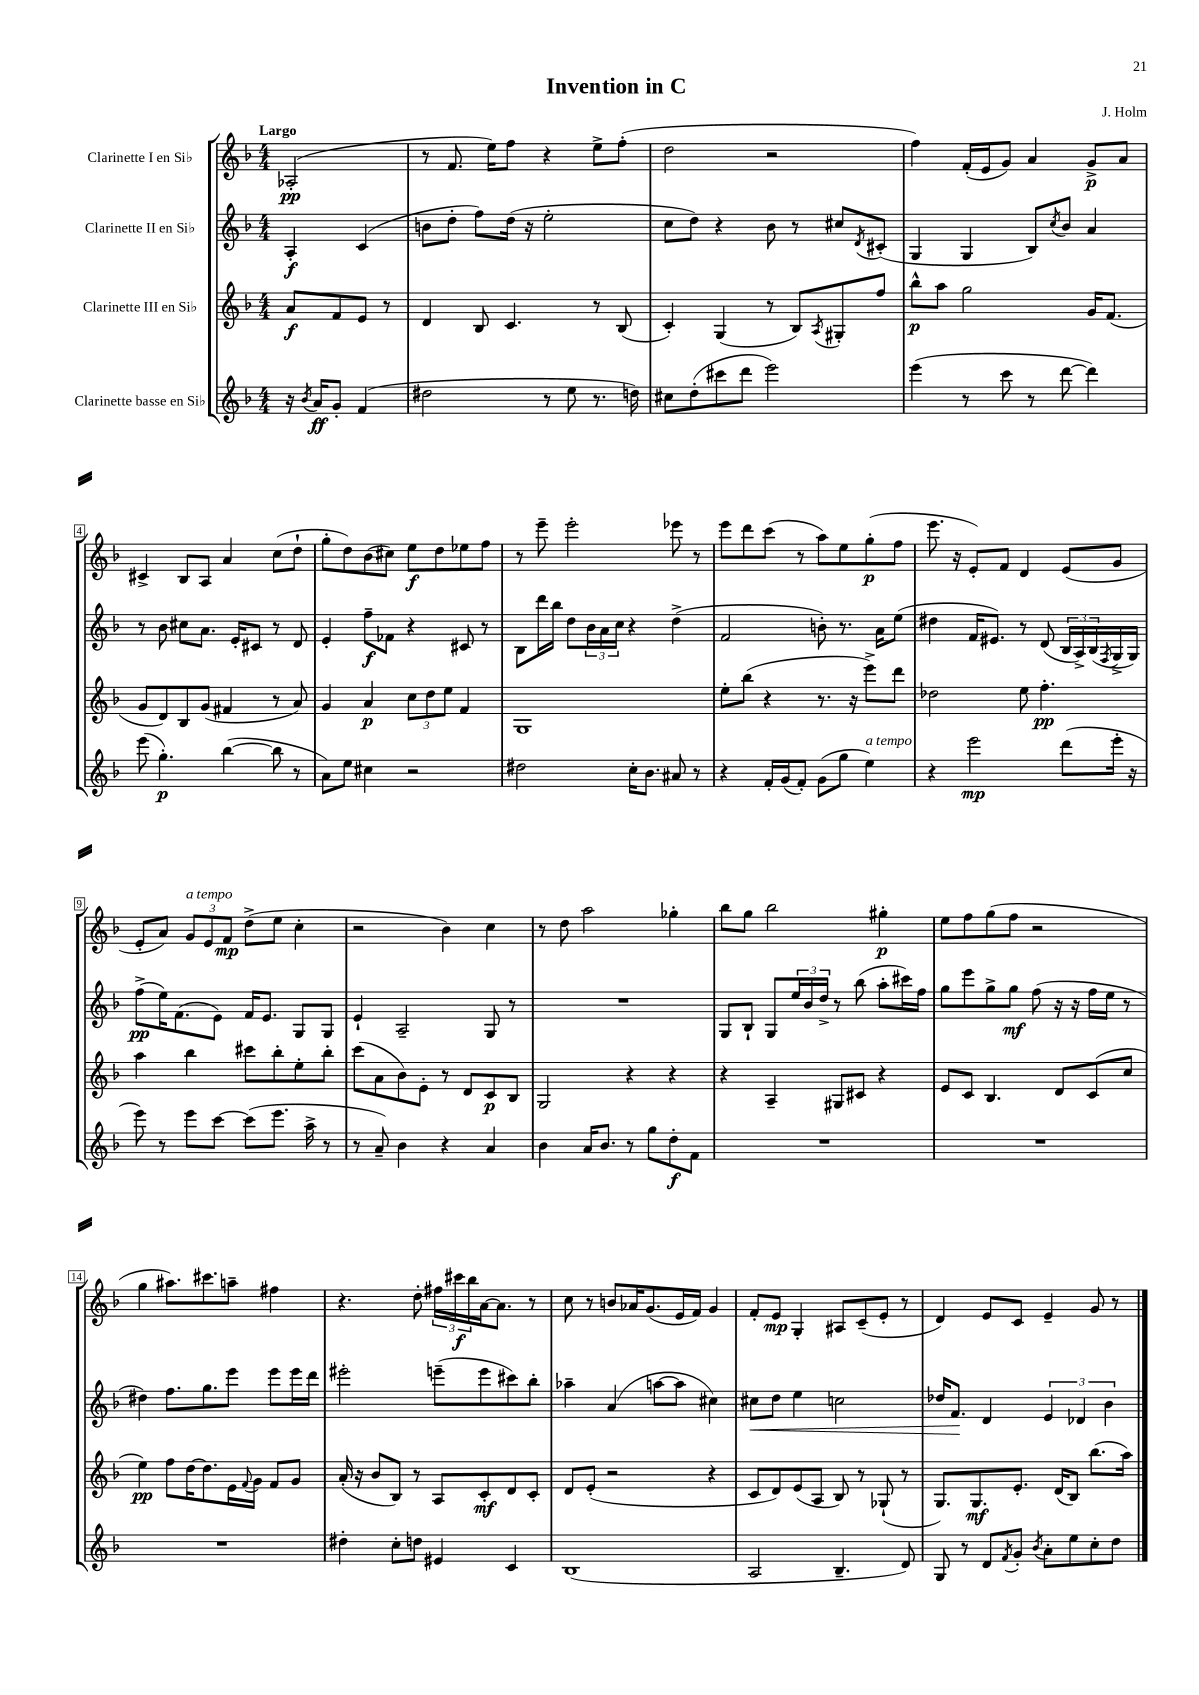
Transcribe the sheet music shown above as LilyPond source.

\header { title = "Invention in C" composer = "J. Holm" }
<<
\new StaffGroup <<
\new Staff = "s0" \with { instrumentName = "Clarinette I en Sib" } {
    \clef treble \key f \major \numericTimeSignature \time 4/4 \partial 2 \tempo "Largo"
    aes2-.\pp( |
    r8 f'8. e''16) f''8 r4 e''8-> f''8-.( |
    d''2 r2 |
    f''4) f'16-.( e'16 g'8) a'4 g'8->\p a'8 |
    cis'4-> bes8 a8 a'4 c''8( d''8-! |
    g''8-. d''8) bes'8( cis''8) e''8\f d''8 ees''8 f''8 |
    r8 e'''8-- e'''2-. ees'''8 r8 |
    e'''8 d'''8 c'''8( r8 a''8) e''8 g''8-.\p( f''8 |
    e'''8. r16 e'8-.) f'8 d'4 e'8( g'8 |
    e'8-. a'8) \tuplet 3/2 { g'8^\markup { \italic "a tempo" } e'8 f'8\mp } d''8->( e''8 c''4-. |
    r2 bes'4) c''4 |
    r8 d''8 a''2 ges''4-. |
    bes''8 g''8 bes''2 gis''4-.\p |
    e''8 f''8 g''8( f''8 r2 |
    g''4 ais''8.) cis'''8. a''8-- fis''4 |
    r4. d''8-. \tuplet 3/2 { fis''16 cis'''16\f bes''16 } a'16~ a'8. r8 |
    c''8 r8 b'8 aes'16 g'8.( e'16 f'16) g'4 |
    f'8-. e'8\mp g4-. ais8 c'8--( e'8-. r8 |
    d'4) e'8 c'8 e'4-- g'8 r8 \bar "|." |
}
\new Staff = "s1" \with { instrumentName = "Clarinette II en Sib" } {
    \clef treble \key f \major \numericTimeSignature \time 4/4 \partial 2
    a4-.\f c'4( |
    b'8 d''8-. f''8) d''16( r16 e''2-. |
    c''8 d''8) r4 bes'8 r8 cis''8 \acciaccatura { d'8 } cis'8-.( |
    g4 g4 bes8) \acciaccatura { c''8 } bes'8 a'4 |
    r8 bes'8 cis''8 a'8. e'16-. cis'8 r8 d'8 |
    e'4-. f''8--\f fes'8 r4 cis'8 r8 |
    bes8 d'''16 bes''16 d''8 \tuplet 3/2 { bes'16 a'16 c''16 } r4 d''4->( |
    f'2 b'8-.) r8. a'16 e''8( |
    dis''4 f'16 eis'8.) r8 d'8( \tuplet 3/2 { bes16 a16->) bes16( } \acciaccatura { f8 } g16-> g16) |
    f''8->\pp( e''16) f'8.( e'8) f'16 e'8. g8 g8 |
    e'4-! a2-- g8 r8 |
    R1 |
    g8 bes8-! g8 \tuplet 3/2 { e''16 bes'16 d''16-> } r8 bes''8( a''8-. cis'''16) f''16 |
    g''8 e'''8 g''8-> g''8\mf f''8( r16 r16 f''16 e''16 r8 |
    dis''4) f''8. g''8. e'''8 e'''8 e'''16 d'''16 |
    eis'''2-. e'''8--( e'''8 cis'''8) bes''8-. |
    aes''4-- a'4( a''8~ a''8 cis''4) |
    cis''8\< d''8 e''4 c''2 |
    des''16 f'8.\! d'4 \tuplet 3/2 { e'4 des'4 bes'4 } \bar "|." |
}
\new Staff = "s2" \with { instrumentName = "Clarinette III en Sib" } {
    \clef treble \key f \major \numericTimeSignature \time 4/4 \partial 2
    a'8\f f'8 e'8 r8 |
    d'4 bes8 c'4. r8 bes8( |
    c'4-.) g4( r8 bes8) \acciaccatura { a8 } gis8-. f''8 |
    bes''8-^\p a''8 g''2 g'16 f'8.( |
    g'8 d'8) bes8 g'8( fis'4 r8 a'8) |
    g'4 a'4\p \tuplet 3/2 { c''8 d''8 e''8 } f'4 |
    g1 |
    e''8-. bes''8( r4 r8. r16 e'''8->) d'''8 |
    des''2 e''8 f''4.-.\pp |
    a''4 bes''4 cis'''8 bes''8-. e''8-. bes''8-. |
    c'''8( a'8 bes'8) e'8-. r8 d'8 c'8\p bes8 |
    g2 r4 r4 |
    r4 a4-- gis8 cis'8 r4 |
    e'8 c'8 bes4. d'8 c'8( c''8 |
    e''4\pp) f''8 d''16~ d''8. e'16 \appoggiatura { f'8 } g'16 f'8 g'8 |
    a'16-.( r16 bes'8 bes8) r8 a8 c'8-.\mf d'8 c'8-. |
    d'8 e'8-.( r2 r4 |
    c'8 d'8) e'8( a8 bes8) r8 ges8-!( r8 |
    g8.) g8.\mf e'8.-. d'16( bes8) bes''8.( a''16) \bar "|." |
}
\new Staff = "s3" \with { instrumentName = "Clarinette basse en Sib" } {
    \clef treble \key f \major \numericTimeSignature \time 4/4 \partial 2
    r16 \acciaccatura { bes'8 } a'16\ff g'8-. f'4( |
    dis''2 r8 e''8 r8. d''16) |
    cis''8 d''8-.( cis'''8 d'''8 e'''2) |
    e'''4( r8 c'''8 r8 d'''8~ d'''4) |
    e'''8( g''4.-.\p) bes''4~( bes''8 r8 |
    a'8) e''8 cis''4 r2 |
    dis''2 c''16-. bes'8. ais'8 r8 |
    r4 f'16-. g'16( f'8-.) g'8( g''8 e''4^\markup { \italic "a tempo" }) |
    r4 e'''2\mp d'''8( e'''16-. r16 |
    e'''8) r8 e'''8 c'''8~ c'''8( e'''8. a''16-> r8 |
    r8 a'8--) bes'4 r4 a'4 |
    bes'4 a'16 bes'8. r8 g''8 d''8-.\f f'8 |
    R1 |
    R1 |
    R1 |
    dis''4-. c''8-. d''8 eis'4 c'4 |
    bes1( |
    a2 bes4.-- d'8) |
    g8 r8 d'8 \acciaccatura { f'8 } g'8-. \acciaccatura { bes'8 } a'8-. e''8 c''8-. d''8 \bar "|." |
}
>>
>>
\layout { \context { \Score \override BarNumber.stencil = #(make-stencil-boxer 0.1 0.3 ly:text-interface::print) } }
